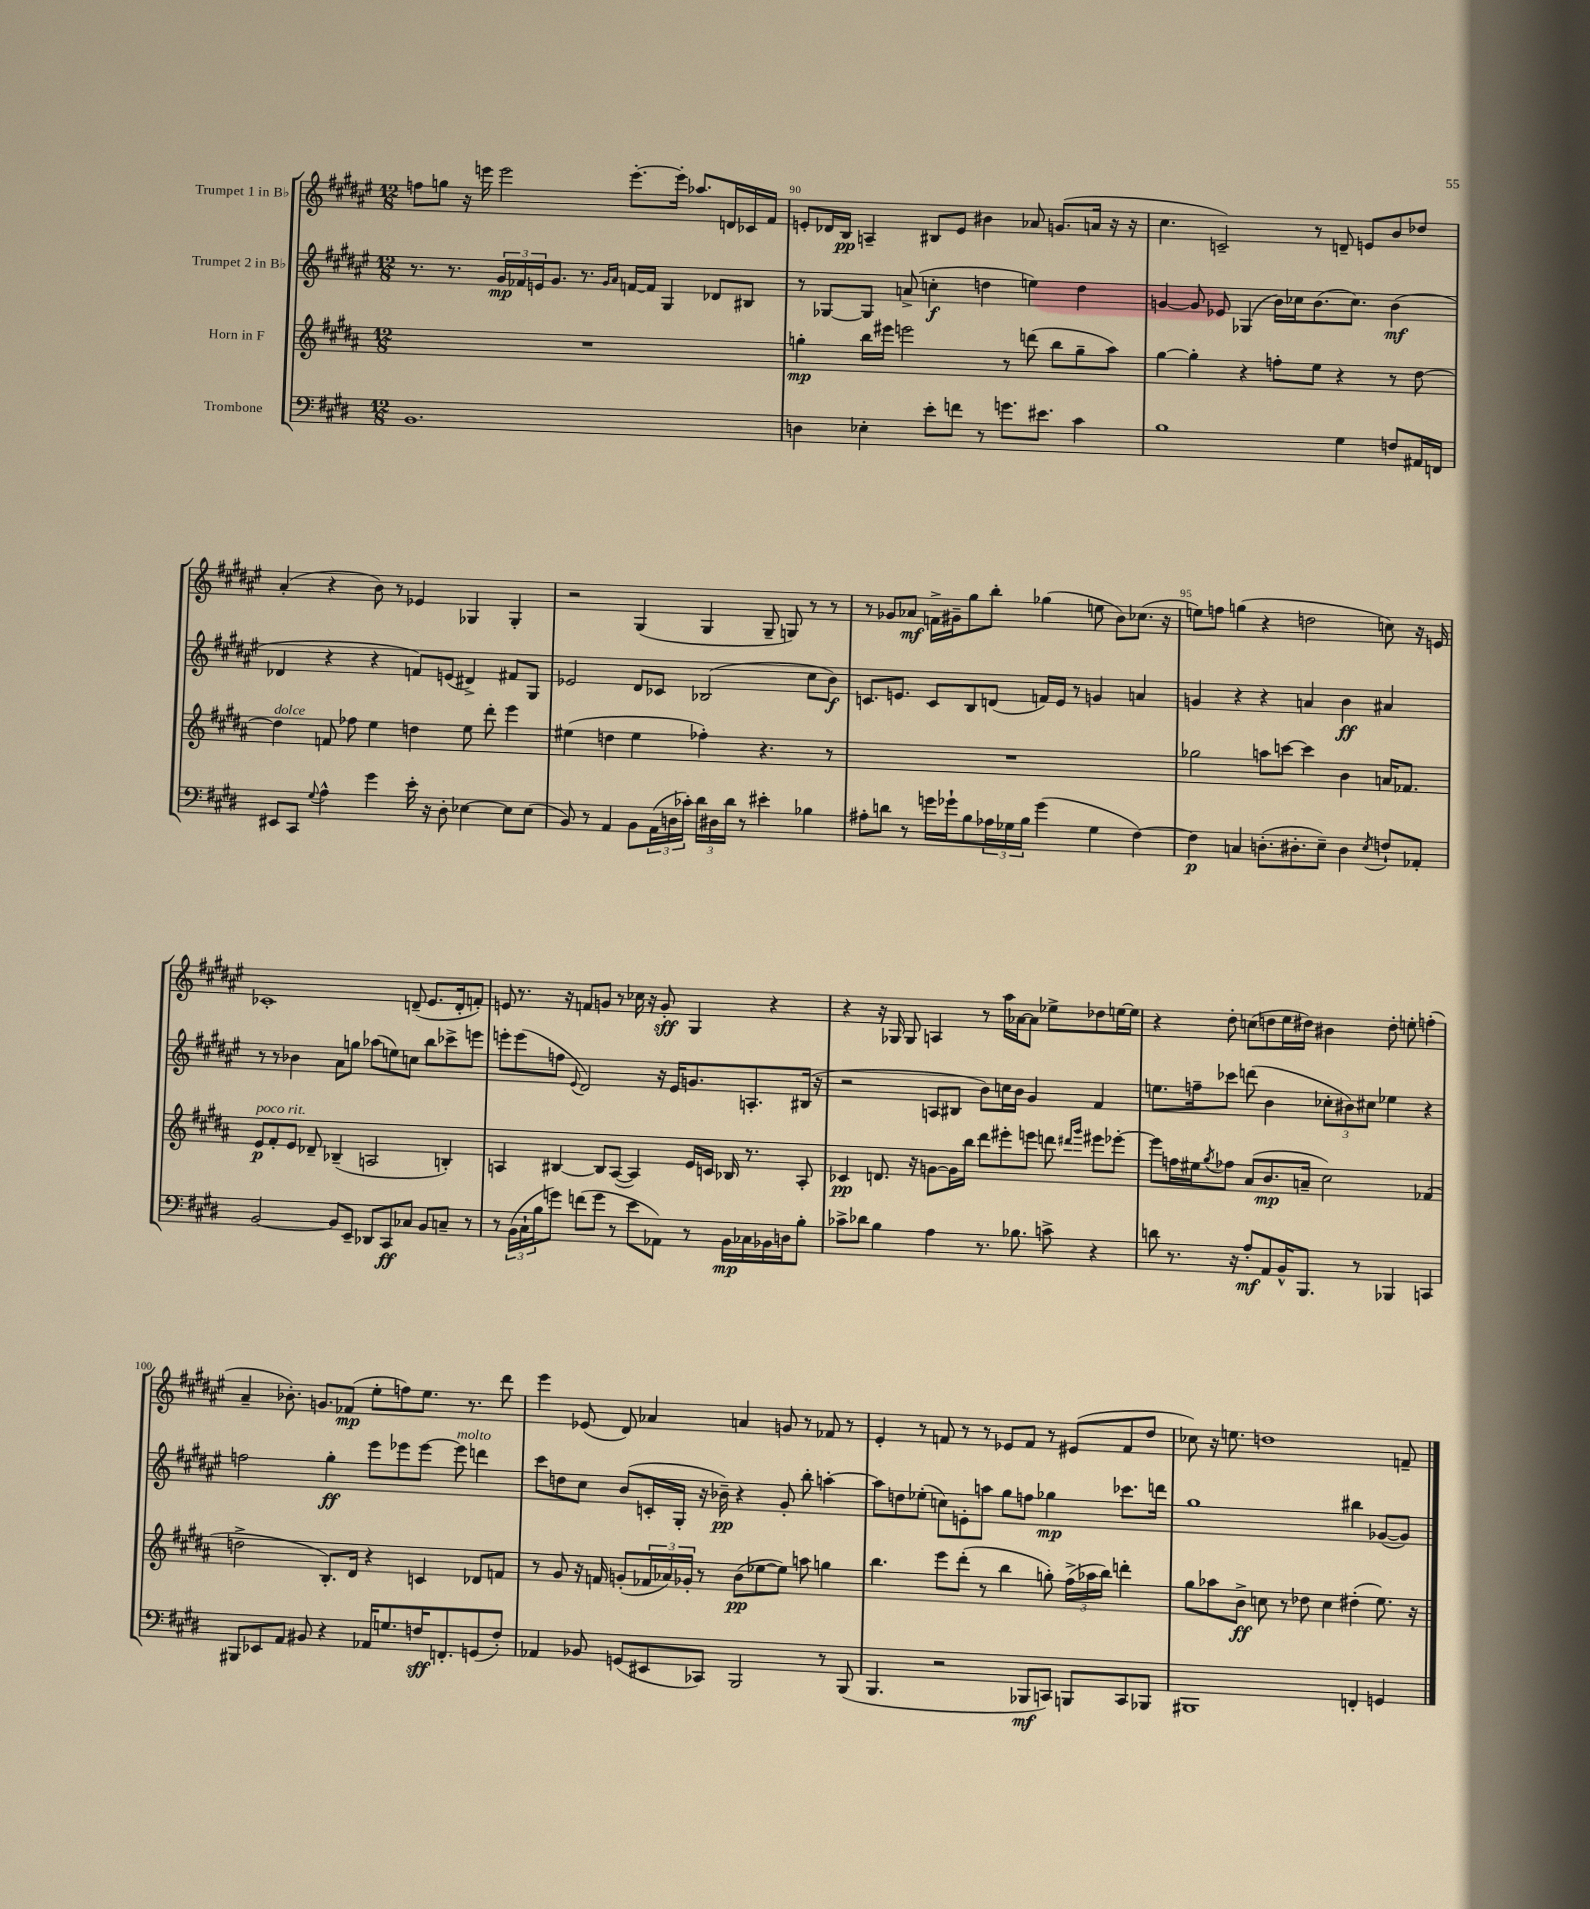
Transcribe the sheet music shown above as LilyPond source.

<<
\new StaffGroup <<
\new Staff = "s0" \with { instrumentName = "Trumpet 1 in Bb" } {
    \clef treble \key fis \major \numericTimeSignature \time 12/8
    f''8 g''8 r16 e'''16 e'''2 e'''8.~-. e'''16-. aes''8. d'16 ces'16 fis'16 |
    e'8-. des'16 b16\pp a4-- bis8 e'8 bis'4 aes'8 g'8.( a'16 r16 r16 |
    cis''4. c'2--) r8 d'8-- e'8 b'8 des''8 |
    ais'4-.( r4 b'8) r8 ees'4 ges4 ges4-. |
    r2 gis4( gis4 gis8-- g8) r8 r8 |
    r8 ges'8 aes'8\mf f'16-> gis'16-- gis''8 b''8-. ges''4( e''8 b'8) ces''8.( r16 |
    e''8) f''8 g''4( r4 d''2 c''8) r16 e'16 |
    ces'1-. d'8--( eis'8. d'16-. f'8-.) |
    e'8 r8. r16 f'8 g'8 r8 ces''16 r16 g'8-.\sff gis4 r4 |
    r4 r16 ges16 ges8 a4 r8 ais''16 aes'16~ aes'8 ees''8-> des''8 e''16~ e''16 |
    r4 dis''8-. c''8( d''8 eis''16 dis''16) bis'4 dis''8-. e''8-. f''4-.( |
    ais'4-- bes'8.-.) g'8. fes'8\mp( eis''8-. f''8) eis''8. r8. dis'''8 |
    eis'''4 ees'8( dis'8) aes'4 a'4 g'8 r8 fes'8 r8 |
    eis'4-. r8 f'8 r8 r8 ees'8 f'8 r8 eis'8( f'8 dis''8 |
    ces''8) r16 e''8. d''1 f'8-- \bar "|." |
}
\new Staff = "s1" \with { instrumentName = "Trumpet 2 in Bb" } {
    \clef treble \key fis \major \numericTimeSignature \time 12/8
    r8. r8. \tuplet 3/2 { gis'16\mp fes'16 e'16 } gis'8. r8. \grace { gis'16 ais'16 } f'16~ f'16 gis4 des'8 bis8 |
    r8 ges8~ ges8 a'8->( c''4-.\f d''4 e''4) d''4 |
    g'4~ g'8 ees'8 ges4( b'16) ces''16 b'8.( ces''8.) b'4\mf( |
    des'4 r4 r4 f'8) e'8( dis'4->) fis'8 gis8 |
    ees'2 dis'8 ces'8 bes2( cis''8 b'8\f) |
    c'8. e'8. c'8 b8 d'8( f'16) e'16 r8 g'4 a'4 |
    g'4 r4 r4 a'4 b'4\ff ais'4 |
    r8 r8 bes'4 ais'8 g''8 aes''8( e''8) c''8 b''8 ces'''8-> e'''8 |
    e'''8-. e'''8( f''8 \appoggiatura { eis'8 } dis'2) r16 eis'16 g'8. a8.-. bis16( r16 |
    r2 a8 bis8 b'8) c''16 b'16 gis'4 fis'4 |
    e''8. f''16-- ces'''8 d'''8( b'4 \tuplet 3/2 { ces''8-. bis'8) cis''8 } ees''4 r4 |
    f''2 gis''4-.\ff eis'''8 ees'''8 ees'''8~ ees'''8^\markup { \italic "molto" } d'''4 |
    cis'''8 d''8 cis''8 b'8( c'16-. gis16-. r16 bes'16--\pp) r4 gis'8-. b''8-. a''4~-. |
    a''8 d''8 ees''8-.( c''8) e'8-. a''8 gis''8 f''8 ges''4\mp ces'''8. d'''16 |
    gis''1 bis''4 ges'8~( ges'8) \bar "|." |
}
\new Staff = "s2" \with { instrumentName = "Horn in F" } {
    \clef treble \key b \major \numericTimeSignature \time 12/8
    R1. |
    g''4-.\mp b''16 eis'''16 e'''2 r8 d'''8( b''8 g''8-- ais''8) |
    gis''4~ gis''4-. r4 f''8-. e''8 r4 r8 dis''8~ |
    dis''4^\markup { \italic "dolce" } f'8 fes''8 e''4 d''4 e''8 dis'''8-. e'''4 |
    eis''4( d''4 eis''4 fes''4-.) r4. r8 |
    R1. |
    ges''2 a''8 c'''8~ c'''4 b'4 a'16 fes'8. |
    e'8\p^\markup { \italic "poco rit." } fis'8-. e'8 des'8-- bes4--( a2 b4-.) |
    a4 bis4~ bis8 a8~( a4) e'16 c'16 bes16 r8. a8-. |
    ces'4\pp d'8. r16 g'8~ g'16 b''16 dis'''8 eis'''8-. e'''8 d'''8 \grace { dis'''16 gis'''16 } eis'''8 ees'''8~-. |
    ees'''8 f''16 eis''16 \acciaccatura { gis''8 } fes''8 ais'8( b'8.\mp a'16-- cis''2) fes'4( |
    d''2-> b8.-.) dis'16 r4 c'4 des'8 f'8 |
    r8 gis'8 r16 f'16 g'8-.( \tuplet 3/2 { fes'16 aes'16) ges'16-. } r8 b'8\pp( ees''8~ ees''8) a''8 g''4 |
    b''4. e'''8 dis'''8-.( r8 b''4 g''8-.) \tuplet 3/2 { fis''16->( aes''16 b''16) } d'''4-. |
    gis''8 aes''8 b'8->\ff c''8 r8 des''8 c''4 dis''4-.( e''8.) r16 \bar "|." |
}
\new Staff = "s3" \with { instrumentName = "Trombone" } {
    \clef bass \key e \major \numericTimeSignature \time 12/8
    b,1. |
    d4 ees4-. e'8-. f'8 r8 g'8. eis'8. cis'4 |
    b1 gis4 f8 ais,16 f,16 |
    eis,8 cis,8 \appoggiatura { gis8 } a4-^ gis'4 e'16-. r16 dis8-. ees4~ ees8 ees8( |
    b,8) r8 a,4 b,8 \tuplet 3/2 { a,16( d16 ces'16-.) } \tuplet 3/2 { dis'16 dis16 dis'16 } r8 eis'4-. bes4 |
    ais8-. d'8 r8 g'16 ges'16-! b8 \tuplet 3/2 { aes16 ges16 b16 } ges'4( ges4 fis4~) |
    fis4\p c4 d8.-.( dis8.-. e8--) dis4 \acciaccatura { e8 } f8-! aes,8-. |
    b,2~ b,8 e,8-- des,8 cis,8\ff ces8 b,8 c8-- r8 |
    r8 \tuplet 3/2 { b,16( cis16-! b16 } g'8) f'8( g'8 r8 e'8 aes,8) r8 b,16\mp ces16 bes,16 d16 b8-. |
    ces'8-> des'8 b4 a4 r8. bes8. c'8-> r4 |
    d'8 r8. r16 a8-.\mf a,8 b,16-^ b,,8. r8 bes,,4 c,4 |
    bis,,8 ees,8 a,8 bis,8 r4 aes,16 g8. f16\sff f,8.-. g,8( f8-.) |
    aes,4 bes,8 g,8( eis,8 ces,8) b,,2 r8 b,,8( |
    b,,4. r2 bes,,8\mf c,8) b,,8 c,8 bes,,8 |
    bis,,1 f,4-. g,4 \bar "|." |
}
>>
>>
\layout { \context { \Score currentBarNumber = #89 \override BarNumber.break-visibility = ##(#f #t #t) barNumberVisibility = #(every-nth-bar-number-visible 5) } }
